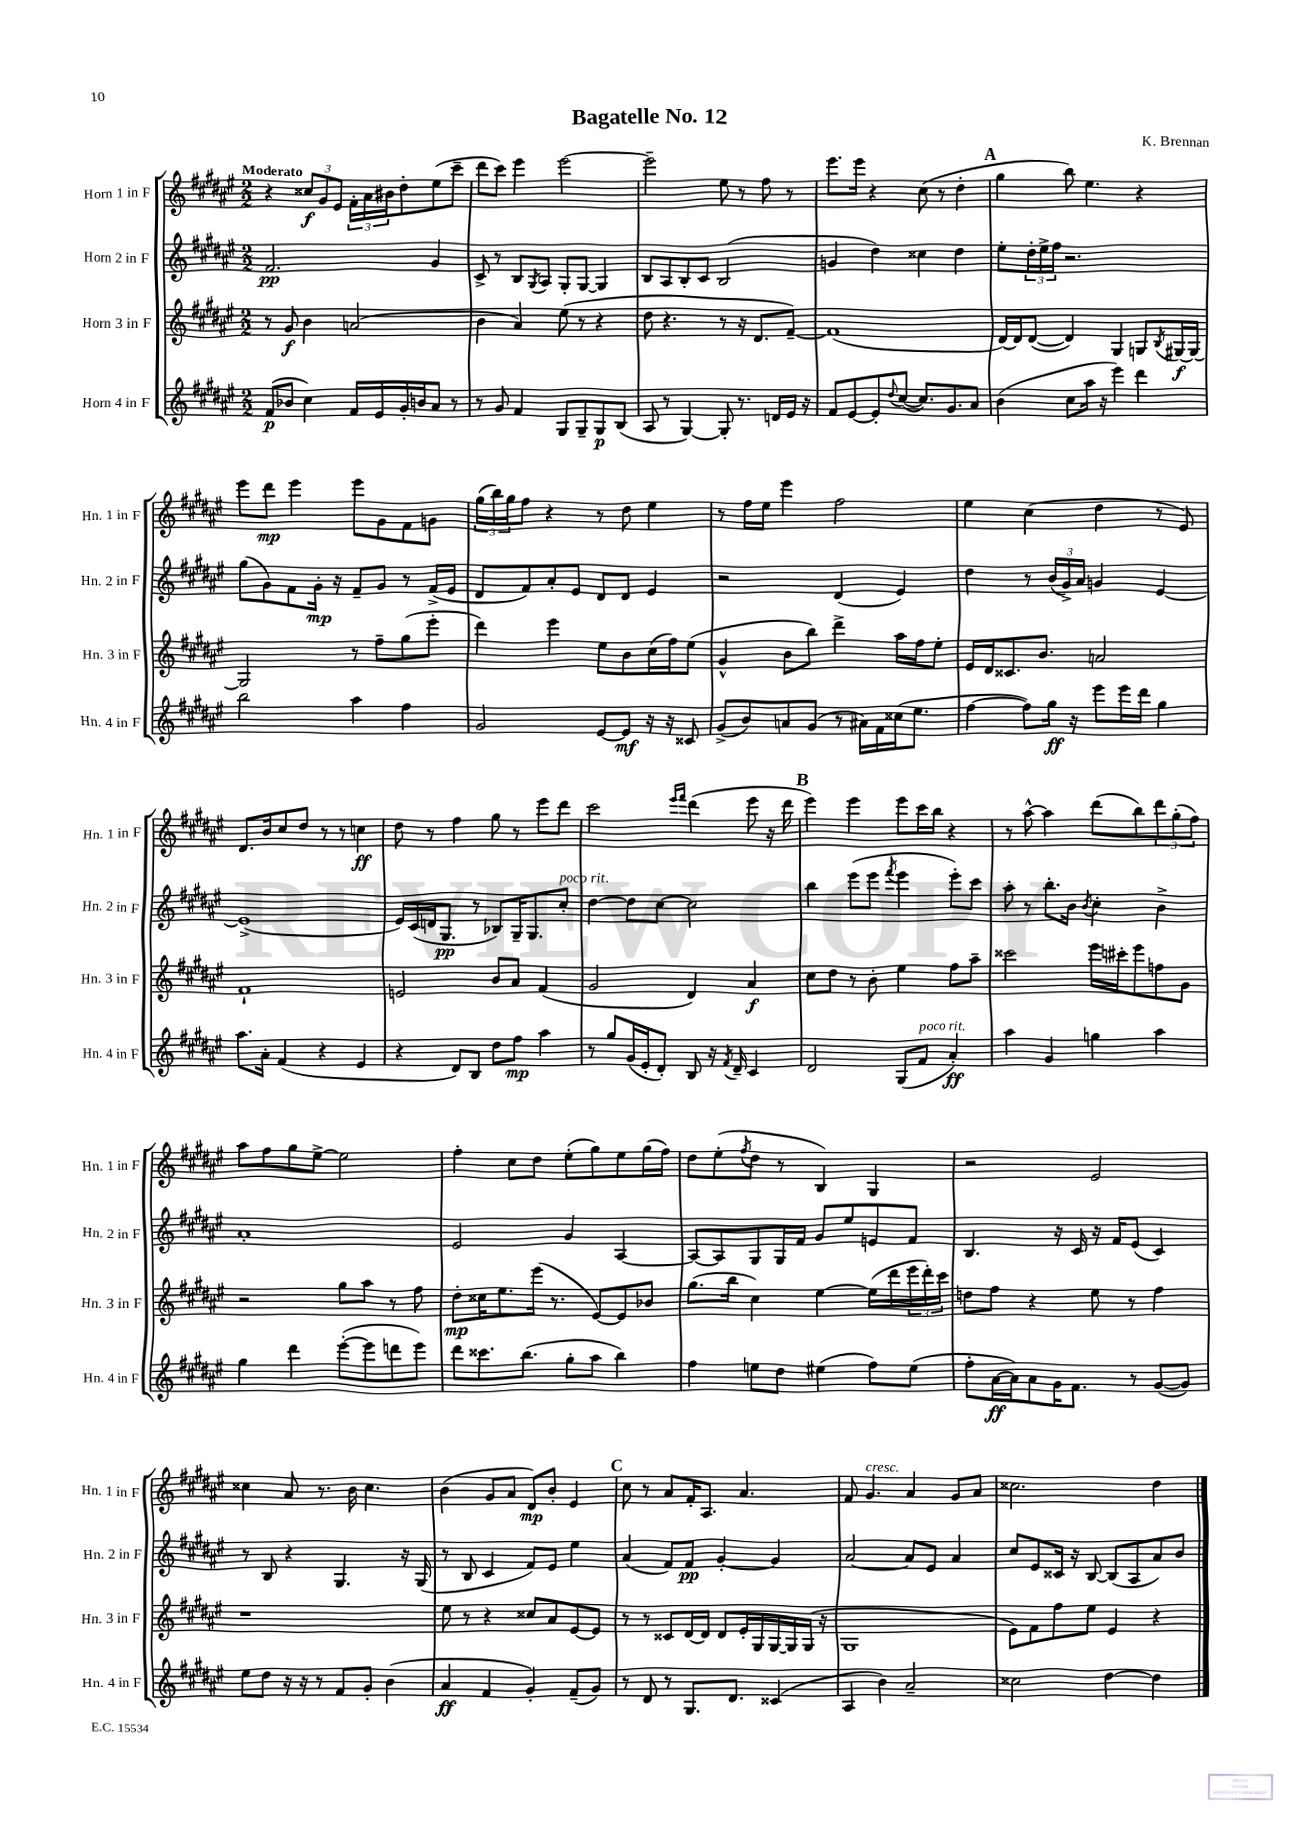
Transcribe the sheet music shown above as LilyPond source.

\header { title = "Bagatelle No. 12" composer = "K. Brennan" }
<<
\new StaffGroup <<
\new Staff = "s0" \with { instrumentName = "Horn 1 in F" shortInstrumentName = "Hn. 1 in F" } {
    \clef treble \key fis \major \numericTimeSignature \time 2/2 \tempo "Moderato"
    r4 \tuplet 3/2 { cisis''8\f gis'8 eis'8 } \tuplet 3/2 { fis'16-. ais'16 bis'16 } dis''8-. eis''8( cis'''8-- |
    dis'''8 cis'''8) eis'''4 eis'''2~ |
    eis'''2-- eis''8 r8 fis''8 r8 |
    eis'''8. eis'''16 r4 cis''8( r8 dis''4-. |
    \mark \markup { \bold "A" } gis''4 b''8) eis''4. r4 |
    eis'''8 dis'''8\mp eis'''4 eis'''8 gis'8 fis'8 g'8 |
    \tuplet 3/2 { gis''16( b''16) gis''16 } fis''8 r4 r8 dis''8 eis''4 |
    r8 fis''16 eis''16 eis'''4 fis''2 |
    eis''4 cis''4( dis''4 r8 eis'8) |
    dis'8. b'16 cis''8 dis''8 r8 r8 c''4\ff |
    dis''8 r8 fis''4 gis''8 r8 eis'''8 dis'''8 |
    cis'''2 \grace { eis'''16 fis'''16 } dis'''4( eis'''8 r16 dis'''16 |
    \mark \markup { \bold "B" } eis'''4) eis'''4 eis'''8 cis'''16 b''16 r4 |
    r8 ais''8~-^ ais''4 dis'''8( b''8) \tuplet 3/2 { dis'''8 gis''8-.( fis''8) } |
    ais''8 fis''8 gis''8 eis''8~-> eis''2 |
    fis''4-. cis''8 dis''8 eis''8-.( gis''8) eis''8 gis''16( fis''16) |
    dis''8 eis''8-.( \acciaccatura { fis''8 } dis''8 r8 b4) gis4 |
    r2 eis'2 |
    cisis''4 ais'8 r8. b'16 cisis''4. |
    b'4( gis'8 ais'8 dis'8\mp) b'8-. eis'4 |
    \mark \markup { \bold "C" } cis''8 r8 ais'8 fis'16-. ais8. ais'4. |
    fis'8 gis'4.^\markup { \italic "cresc." } ais'4 gis'8 ais'8 |
    cisis''2. dis''4 \bar "|." |
}
\new Staff = "s1" \with { instrumentName = "Horn 2 in F" shortInstrumentName = "Hn. 2 in F" } {
    \clef treble \key fis \major \numericTimeSignature \time 2/2
    fis'2.\pp gis'4 |
    cis'8-> r8 b8 \acciaccatura { gis8 } ais8 gis8-. gis8~ gis4 |
    b8 ais8 b8-. cis'8 b2( |
    g'4 dis''4) cisis''4 dis''4 |
    \mark \markup { \bold "A" } eis''8-. \tuplet 3/2 { dis''16-. eis''16-> fis''16 } r2. |
    gis''8( gis'8) fis'8 gis'16-.\mp r16 fis'8-- gis'8 r8 fis'16->( eis'16 |
    dis'8 fis'8) ais'8-. eis'8 dis'8 dis'8 eis'4 |
    r2 dis'4( eis'4) |
    dis''4 r8 \tuplet 3/2 { b'16( gis'16->) ais'16 } g'4 eis'4~ |
    eis'1->( |
    eis'16) cis'16( d'16 gis8.\pp r8 bes8) gis16-- gis8. cis''8-.^\markup { \italic "poco rit." } |
    dis''4~ dis''8 cis''8~ cis''2 |
    \mark \markup { \bold "B" } b''4 eis'''8( eis'''8 \acciaccatura { fis'''8 } eis'''4 eis'''8-.) cis'''8 |
    ais''8-. r8 b''8.-. b'16 \acciaccatura { b'8 } cis''4-. b'4-> |
    ais'1-. |
    eis'2 gis'4 ais4~ |
    ais8~ ais8 gis8 gis16 fis'16 gis'8 eis''8 e'8 fis'8 |
    b4. r16 cis'16 r16 fis'16 eis'8( cis'4) |
    r8 b8 r4 gis4. r16 gis16( |
    r8 b8 cis'4 fis'8) eis'8 eis''4 |
    \mark \markup { \bold "C" } ais'4( fis'8) fis'8\pp gis'4~-. gis'4 |
    ais'2~ ais'8 eis'8 ais'4 |
    cis''8 eis'8 cisis'16 r16 b8~ b8( ais8 ais'8) b'8 \bar "|." |
}
\new Staff = "s2" \with { instrumentName = "Horn 3 in F" shortInstrumentName = "Hn. 3 in F" } {
    \clef treble \key fis \major \numericTimeSignature \time 2/2
    r8 gis'8\f b'4 a'2( |
    b'4 ais'4) eis''8( r8 r4 |
    dis''8 r4. r8 r16 dis'8. fis'8~--) |
    fis'1( |
    \mark \markup { \bold "A" } dis'16~) dis'16 dis'8~( dis'4) gis4 g8 \acciaccatura { b8 } gis16~\f gis16~ |
    gis2 r8 fis''8-- gis''8( eis'''8-. |
    dis'''4) eis'''4 eis''8 b'8 cis''16( fis''16) eis''8( |
    gis'4-^ b'8 b''8) dis'''4-> ais''16 fis''16 eis''8-. |
    eis'16 dis'16 cisis'8. b'8. a'2 |
    fis'1-! |
    e'2 b'8 ais'8 fis'4( |
    gis'2 dis'4) ais'4\f |
    \mark \markup { \bold "B" } cis''8 dis''8 r8 b'8-. eis''4 fis''8 ais''8-- |
    cisis'''2 eis'''16 cis'''16-. eis'''8 f''8 gis'8 |
    r2 gis''8 ais''8 r8 fis''8 |
    dis''8-.\mp cisis''16 eis''8. eis'''16( r8. eis'8~) eis'8 bes'8 |
    gis''8.( b''16 cis''4) eis''4~ eis''16( dis'''16 \tuplet 3/2 { eis'''16 dis'''16-.) cis'''16 } |
    d''8 fis''8 r4 eis''8 r8 fis''4 |
    r1 |
    eis''8 r8 r4 cisis''8 ais'8 eis'8~ eis'8 |
    \mark \markup { \bold "C" } r8 r8 cisis'8 dis'16~ dis'16 dis'8 eis'16-. gis16 gis16~ gis16 gis16( r16 |
    gis1 |
    eis'8) fis'8 fis''8 eis''8 eis'4 r4 \bar "|." |
}
\new Staff = "s3" \with { instrumentName = "Horn 4 in F" shortInstrumentName = "Hn. 4 in F" } {
    \clef treble \key fis \major \numericTimeSignature \time 2/2
    fis'8\p( bes'8 cis''4) fis'16 eis'16 gis'16-. b'16 ais'8 r8 |
    r8 gis'8 fis'4 gis8 gis8-- gis8\p b8( |
    ais8 r8 gis4~) gis8-. r8. d'16 eis'16 r16 |
    fis'8 eis'8~ eis'8-. \appoggiatura { dis''8 } cis''8~( cis''8.) gis'8. ais'8 |
    \mark \markup { \bold "A" } b'4( cis''8 ais''16 r16 eis'''4) dis'''4 |
    b''2 ais''4 fis''4 |
    gis'2 eis'8~ eis'8\mf r16 r16 cisis'8 |
    gis'8->( b'8) a'8 gis'8( r8 ais'16) fis'16 cisis''16( eis''8. |
    fis''4~ fis''8) gis''16\ff r16 eis'''8 eis'''16 dis'''16 gis''4 |
    ais''8. ais'16-. fis'4( r4 eis'4 |
    r4 dis'8) b8 dis''8 fis''8\mp ais''4 |
    r8 gis''8 gis'16( eis'16-. dis'8-.) b8 r16 \acciaccatura { fis'8 } dis'16-- cis'4 |
    \mark \markup { \bold "B" } dis'2 gis8( fis'8^\markup { \italic "poco rit." } ais'4-.\ff) |
    ais''4 gis'4 g''4 ais''4 |
    gis''4 dis'''4 eis'''8~-.( eis'''8 d'''8 eis'''8) |
    dis'''8 cisis'''8. b''8.( gis''8-. ais''8 b''4) |
    fis''4 e''8 dis''8 eis''4( fis''8) eis''8( |
    fis''8-. ais'16~\ff ais'16) ais'8 gis'16 fis'8. r8 gis'8~( gis'8) |
    eis''8 dis''8 r16 r16 r8 fis'8 gis'8-. b'4( |
    ais'4\ff fis'4 gis'4-.) fis'8--( gis'8) |
    \mark \markup { \bold "C" } r8 dis'8 r8 gis8. dis'8. cisis'4( |
    ais4 b'4) ais'2-- |
    cisis''2 dis''4~ dis''4 \bar "|." |
}
>>
>>
\layout { \context { \Score \remove "Bar_number_engraver" } }
